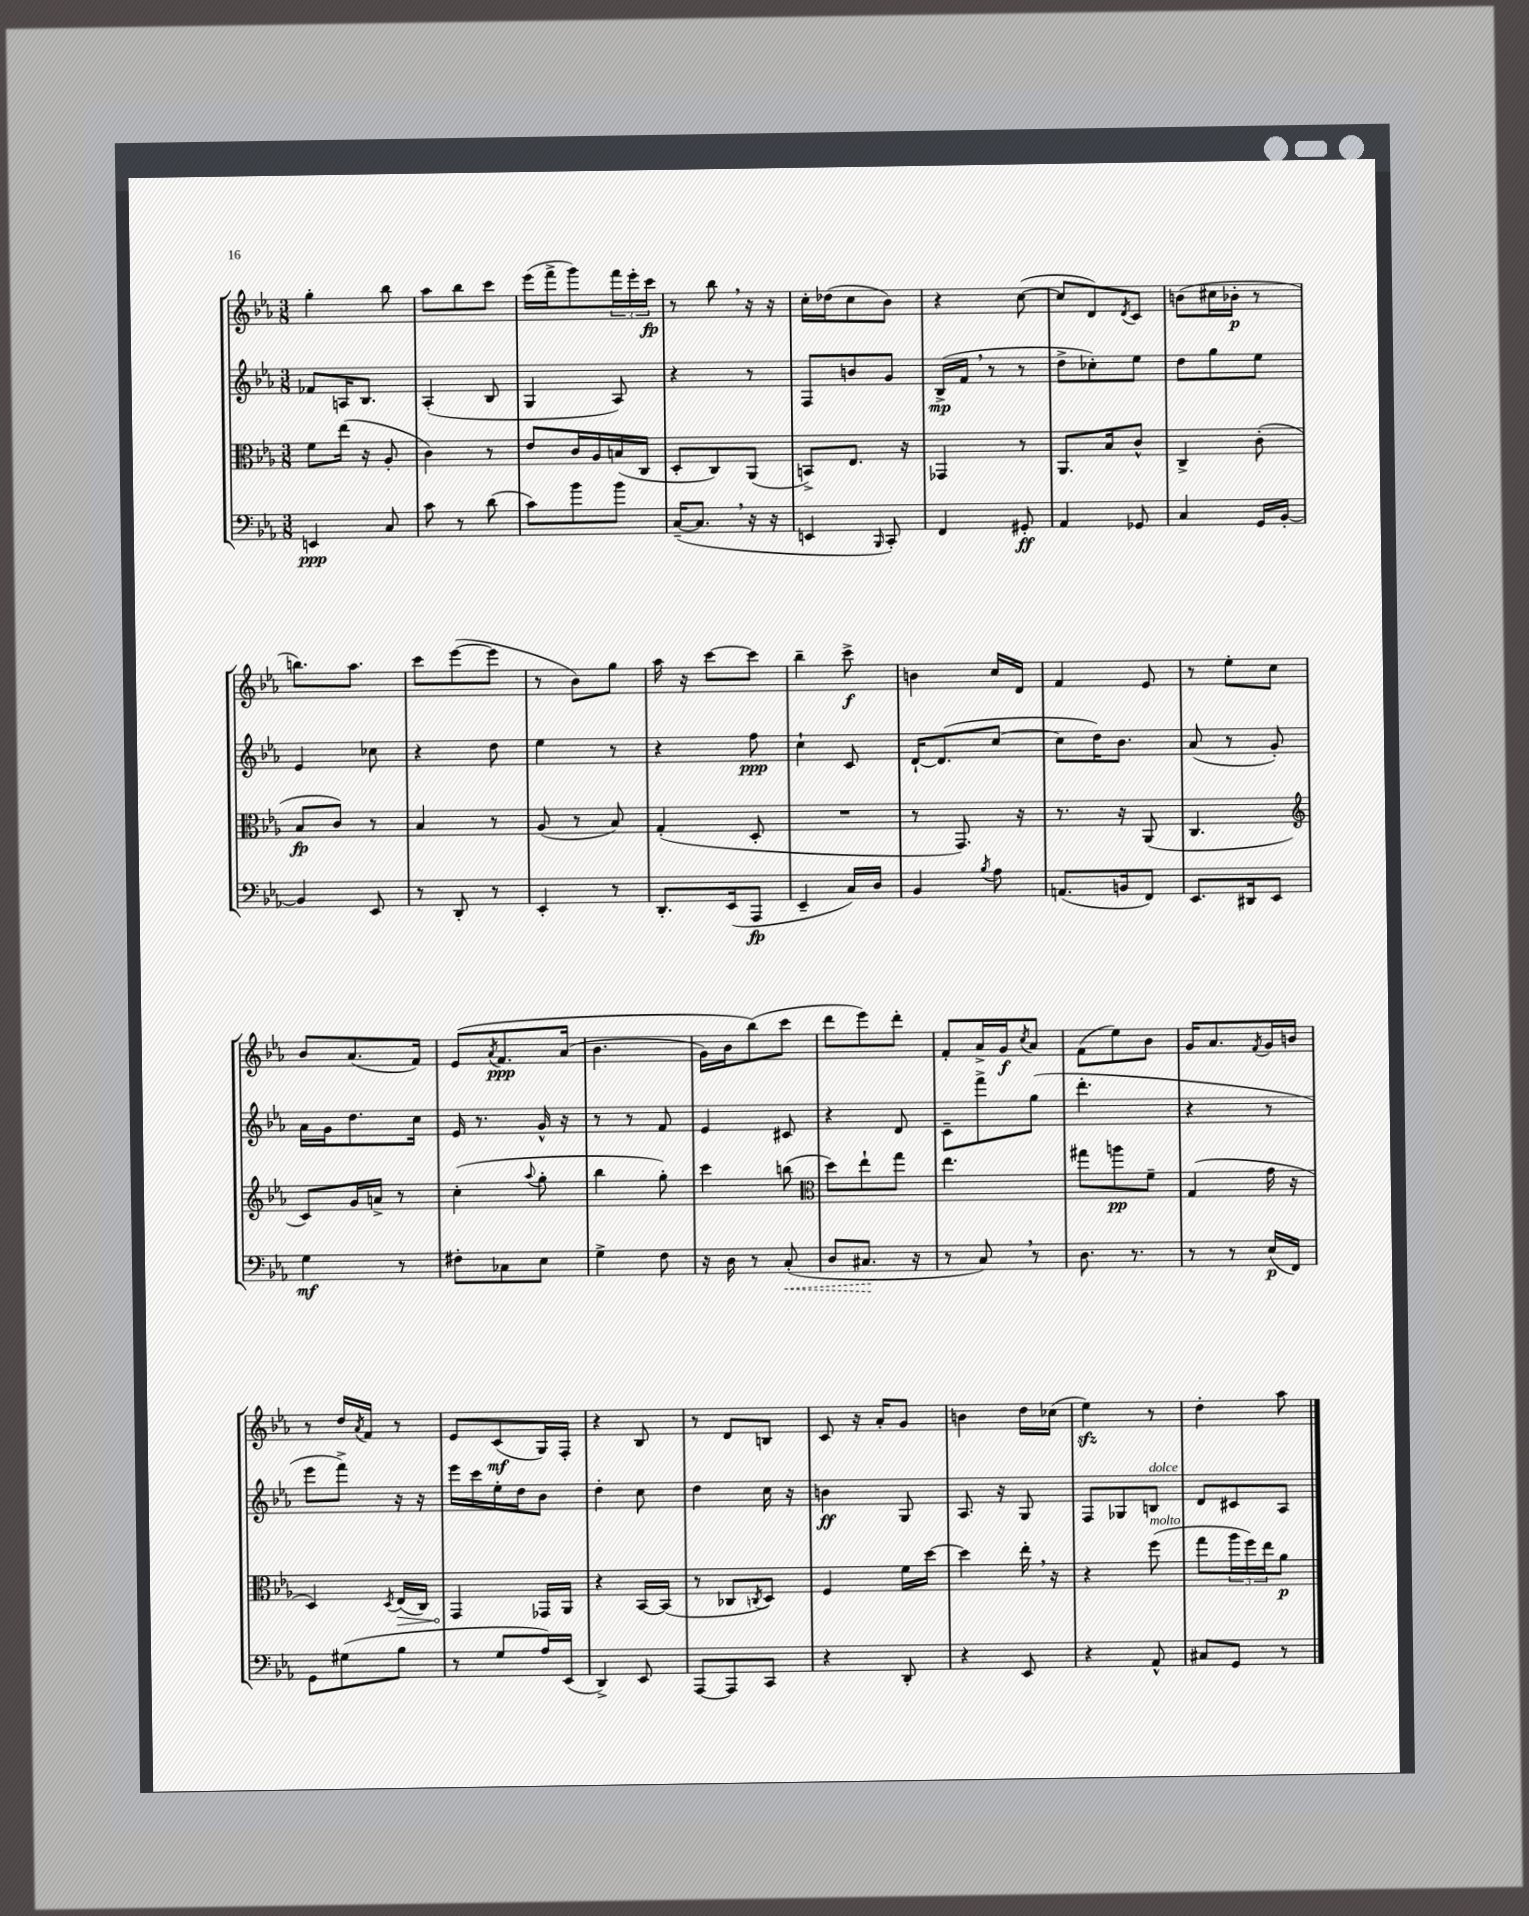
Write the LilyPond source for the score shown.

<<
\new StaffGroup <<
\new Staff = "s0" {
    \clef treble \key ees \major \numericTimeSignature \time 3/8
    g''4-. bes''8 |
    aes''8 bes''8 c'''8 |
    ees'''16( f'''16-> g'''8) \tuplet 3/2 { f'''16 ees'''16-. c'''16\fp } |
    r8 bes''8 \breathe r16 r16 |
    c''16-. des''16( c''8 bes'8) |
    r4 c''8~( |
    c''8 d'8) \acciaccatura { d'8 } c'8 |
    b'8( cis''16 bes'16-.\p r8 |
    b''8.) aes''8. |
    c'''8 ees'''8~( ees'''8 |
    r8 bes'8) g''8 |
    aes''16 r16 c'''8~ c'''8 |
    bes''4-- c'''8->\f |
    b'4 c''16 d'16 |
    f'4 ees'8 |
    r8 ees''8-. c''8 |
    bes'8 aes'8.( f'16) |
    ees'8\( \acciaccatura { aes'8 } f'8.\ppp aes'16( |
    bes'4. |
    g'16) bes'16 bes''8(\) c'''8 |
    d'''8 ees'''8) d'''8-. |
    f'8-. aes'16-> g'16\f \acciaccatura { c''8 } aes'8 |
    f'8( ees''8) bes'8 |
    g'16 aes'8. \acciaccatura { f'8 } g'16 b'16 |
    r8 d''16 \acciaccatura { aes'8 } f'16 r8 |
    ees'8 c'8\mf( g16) f16-. |
    r4 bes8 |
    r8 d'8 b8 |
    c'8 r16 aes'16-. g'8 |
    b'4 d''16 ces''16( |
    ees''4\sfz) r8 |
    d''4-. aes''8 \bar "|." |
}
\new Staff = "s1" {
    \clef treble \key ees \major \numericTimeSignature \time 3/8
    fes'8 a16 bes8. |
    aes4-.( bes8 |
    g4 aes8) |
    r4 r8 |
    f8 b'8 g'8 |
    bes16->\mp( f'16 \breathe r8 r8 |
    d''8-> ces''8-.) ees''8 |
    d''8 g''8 ees''8 |
    ees'4 ces''8 |
    r4 d''8 |
    ees''4 r8 |
    r4 f''8\ppp |
    c''4-! c'8 |
    d'16~-! d'8.( c''8~ |
    c''8 d''16) bes'8. |
    aes'8( r8 g'8-.) |
    aes'16 g'16 d''8. c''16 |
    ees'16 r8. g'16-^ r16 |
    r8 r8 f'8 |
    ees'4 cis'8 |
    r4 d'8 |
    c'8-- f'''8-> g''8( |
    d'''4.-. |
    r4 r8 |
    ees'''8 f'''8->) r16 r16 |
    ees'''16 c'''16 ees''16-. d''16 bes'8 |
    d''4-. c''8 |
    d''4 c''16 r16 |
    b'4\ff g8 |
    aes8. r16 g8 |
    f8 ges8 b8^\markup { \italic "dolce" } |
    d'8 cis'8 aes8 \bar "|." |
}
\new Staff = "s2" {
    \clef alto \key ees \major \numericTimeSignature \time 3/8
    f'8 ees''16( r16 aes8-. |
    c'4) r8 |
    ees'8 c'16 aes16 b16( c16 |
    d8-. c8) aes,8( |
    b,8->) ees8. r16 |
    ges,4 r8 |
    aes,8. bes16 c'8-^ |
    c4-> c'8-.( |
    bes8\fp c'8) r8 |
    bes4 r8 |
    aes8( r8 bes8) |
    g4-.( d8-. |
    R4. |
    r8 g,8.) r16 |
    r8. r16 aes,8( |
    c4. |
    \clef treble c'8) g'16 a'16-> r8 |
    c''4-.( \appoggiatura { aes''8 } g''8-. |
    bes''4 g''8-.) |
    c'''4 b''8( |
    \clef alto d''8) ees''8-! g''8 |
    ees''4. |
    gis''8 a''8\pp f'8-- |
    g4( g'16 r16 |
    d4) \acciaccatura { d8 } \once \override Hairpin.circled-tip = ##t ees16\>( c16) |
    g,4\! ges,16 aes,16 |
    r4 bes,16~ bes,16( |
    r8 ces8 \acciaccatura { c8 } d8) |
    f4 f'16 d''16~ |
    d''4 ees''16-. \breathe r16 |
    r4 f''8^\markup { \italic "molto" }( |
    g''8 \tuplet 3/2 { aes''16 f''16) ees''16 } aes'8\p \bar "|." |
}
\new Staff = "s3" {
    \clef bass \key ees \major \numericTimeSignature \time 3/8
    e,4\ppp c8 |
    c'8 r8 d'8( |
    c'8) bes'8 bes'8 |
    c16~--( c8. \breathe r16 r16 |
    e,4 \grace { bes,,16 } c,8-.) |
    f,4 gis,8-.\ff |
    aes,4 ges,8 |
    c4 g,16 bes,16~-. |
    bes,4 ees,8 |
    r8 d,8-. r8 |
    ees,4-. r8 |
    d,8.-. ees,16( aes,,8\fp |
    ees,4-- c16) d16 |
    bes,4 \acciaccatura { bes8 } aes8 |
    a,8.( b,16 f,8) |
    ees,8. dis,16 ees,8 |
    g4\mf r8 |
    fis8-. ces8 ees8 |
    g4-> f8 |
    r16 d16 r8 \once \override Hairpin.style = #'dashed-line c8-.\<( |
    d8 cis8.\! r16 |
    r8 c8) \breathe r8 |
    d8. r8. |
    r8 r8 ees16\p( f,16) |
    g,8 gis8( bes8 |
    r8 g8 aes16) ees,16( |
    d,4->) ees,8 |
    aes,,8~ aes,,8 c,8 |
    r4 d,8-. |
    r4 ees,8 |
    r4 aes,8-^ |
    cis8 g,8 r8 \bar "|." |
}
>>
>>
\layout { \context { \Score \remove "Bar_number_engraver" } }
